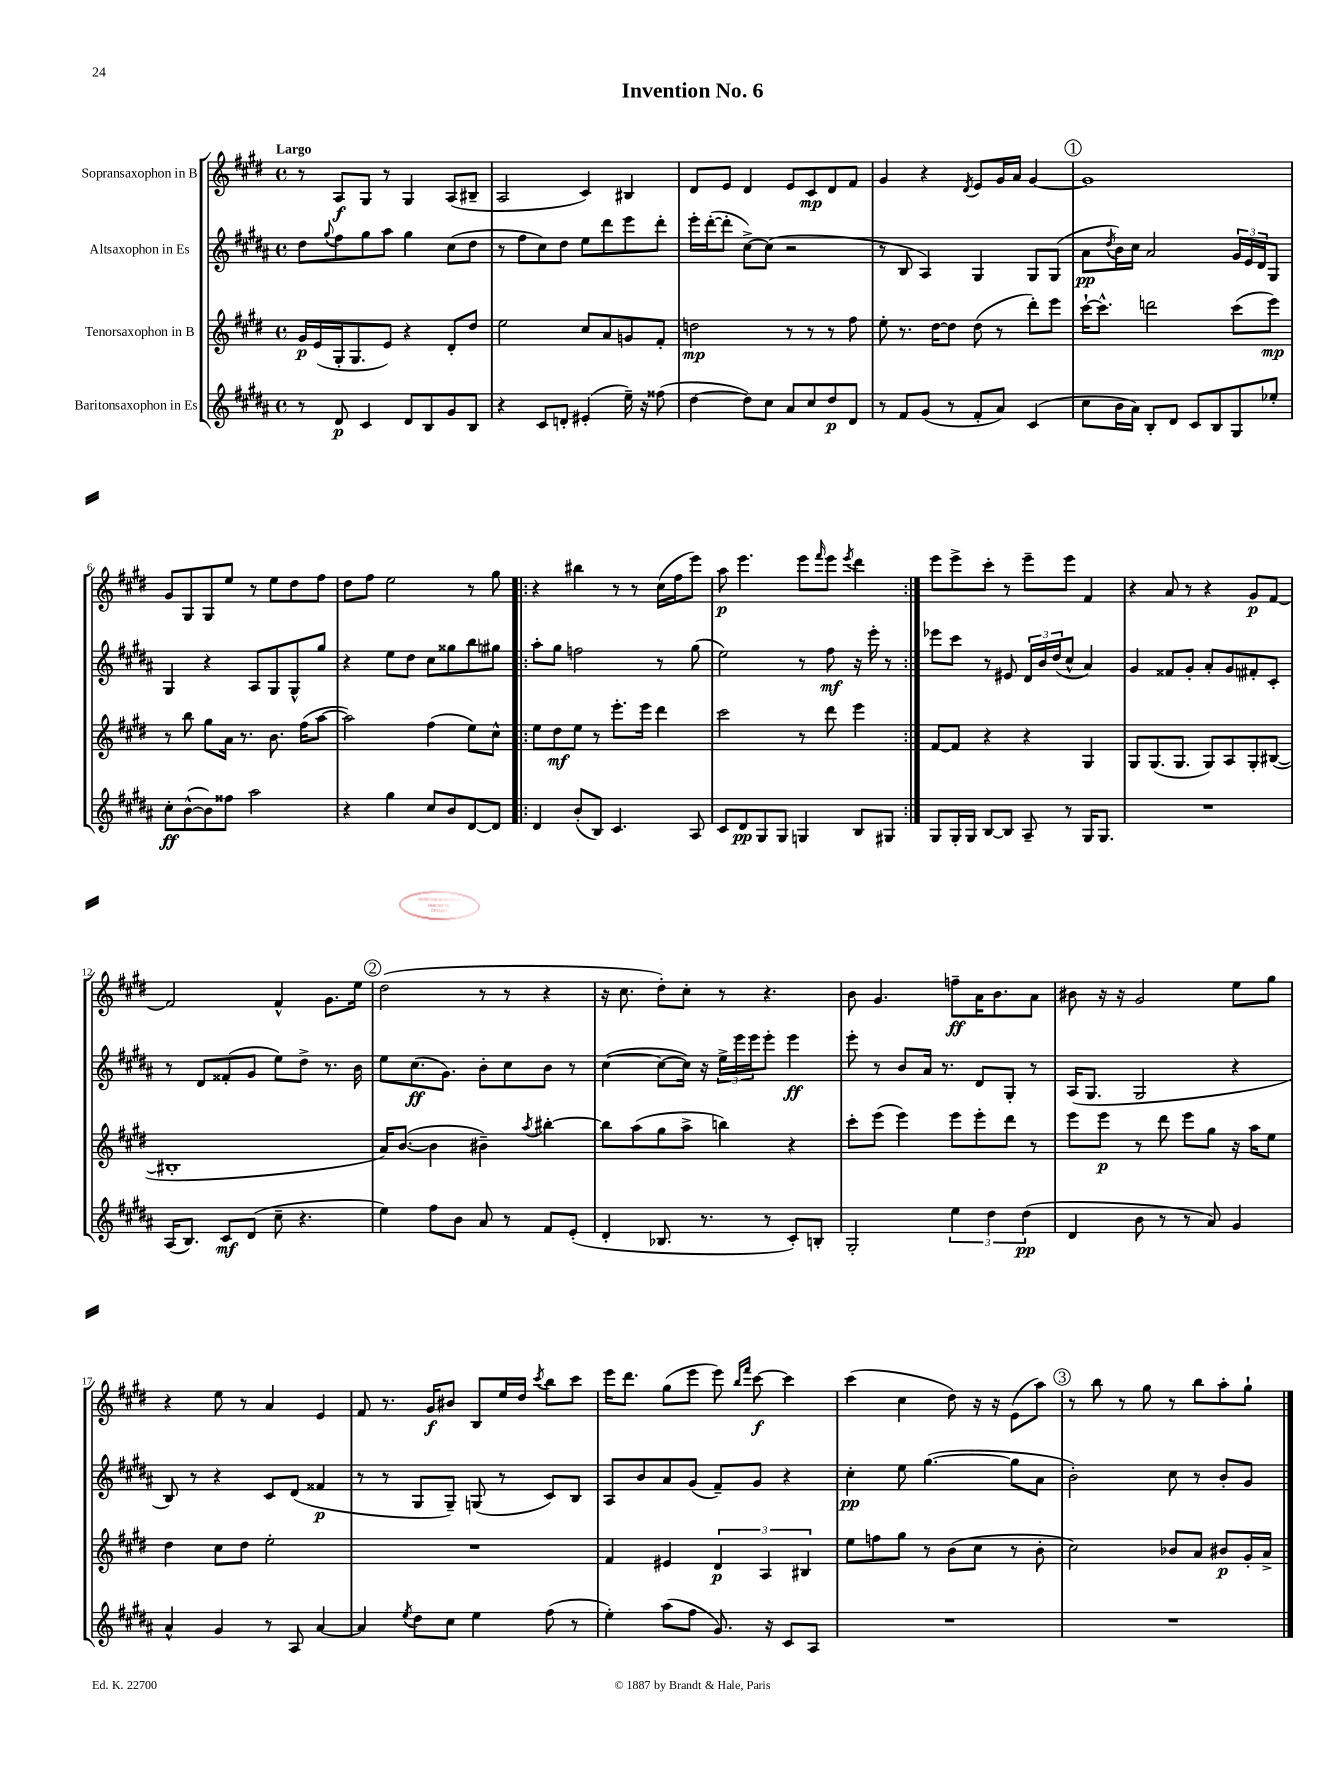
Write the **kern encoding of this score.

**kern	**kern	**kern	**kern
*staff4	*staff3	*staff2	*staff1
*clefG2	*clefG2	*clefG2	*clefG2
*k[f#c#g#d#a#]	*k[f#c#g#d#]	*k[f#c#g#d#a#]	*k[f#c#g#d#]
*M4/4	*M4/4	*M4/4	*M4/4
*met(c)	*met(c)	*met(c)	*met(c)
8r	16g#	8dd#	8r
.	(16e	.	.
.	.	8qqgg#	.
8d#	16G#'	8ff#	8A
.	8.G#	.	.
4c#	.	8gg#	8G#
.	8e)	8aa#	8r
8d#	4r	4gg#	4G#
8B	.	.	.
8g#	8d#'	(8cc#	(8A
8B	8dd#	8dd#	8B#~
=	=	=	=
4r	2ee	8r	2A
.	.	8ff#	.
8c#	.	8cc#)	.
8d'	.	8dd#	.
(4e#'	8cc#	8ee	4c#)
.	8a	8ddd#	.
16ee~)	8g	8eee	4B#
16r	.	.	.
(8ff##	8f#'	8ddd#'	.
=	=	=	=
[4dd#	2dd	16eee'	8d#
.	.	([16ddd#'	.
.	.	8ddd#']	8e
8dd#])	.	[8cc#^)	4d#
8cc#	.	(8cc#]	.
8a#	8r	2r	8e
8cc#	8r	.	8c#
8dd#	8r	.	8d#
8d#	8ff#	.	8f#
=	=	=	=
8r	8ee'	8r	4g#
8f#	8.r	8B	.
(8g#	.	4A#)	4r
.	[16dd#	.	.
8r	8dd#]	.	.
.	.	.	8qd#
8f#'	(8dd#	4G#	8e
8a#)	8r	.	16g#
.	.	.	16a
(4c#	8ddd#')	8G#	[4g#
.	8eee	(8G#	.
=	=	=	=
8cc#	[16ccc#`	8a#	1g#]
.	8.ccc#^^]	.	.
.	.	8qdd#	.
16b	.	16b)	.
16a#)	.	16cc#	.
8B'	2ddd	2a#	.
8d#	.	.	.
8c#	.	.	.
8B	.	.	.
8G#	(8ccc#	24g#	.
.	.	24e	.
.	.	24d#	.
8ee-'	8eee)	8G#	.
=	=	=	=
8cc#'	8r	4G#	8g#
([8b^^	8bb	.	8G#
8b])	8gg#	4r	8G#
8ff##	16a	.	8ee
.	8.r	.	.
2aa#	.	8A#	8r
.	8.b	8G#	8ee
.	.	8G#^^	8dd#
.	(16ff#	.	.
.	[8aa	8gg#	8ff#
=	=	=	=
4r	2aa])	4r	8dd#
.	.	.	8ff#
4gg#	.	8ee	2ee
.	.	8dd#	.
8cc#	(4ff#	8cc#	.
8b	.	8gg##	.
[8d#	8ee)	8bb	8r
8d#]	8cc#^^	8gg#	8gg#
=!|:	=!|:	=!|:	=!|:
4d#	8ee	8aa#'	4r
.	8dd#	8gg#	.
(8b'	8ee	2ff	4bb#
8B)	8r	.	.
4.c#	8.eee'	.	8r
.	.	.	8r
.	16eee	.	.
.	4ddd#	8r	(16cc#
.	.	.	16ff#
8A#	.	(8gg#	8eee)
=	=	=	=
8c#	2ccc#	2ee)	8aa
8d#	.	.	4.eee
8G#	.	.	.
8G#	.	.	.
4G	8r	8r	8eee
.	.	.	16qqfff#
.	8ddd#	8ff#	8eee
.	.	.	8qeee
8B	4eee	16r	4ddd#
.	.	16eee'	.
8G#	.	8r	.
=:|!	=:|!	=:|!	=:|!
8G#	[8f#	8eee-	8eee
16G#'	8f#]	8ccc#	8eee^
16G#	.	.	.
[8B	4r	8r	8ccc#'
8B]	.	8e#	8r
8A#~	4r	24d#	8eee~
.	.	24b	.
.	.	(24dd#	.
8r	.	8cc#^^	8eee
16G#	4G#	4a#)	4f#
8.G#	.	.	.
=	=	=	=
1r	8G#	4g#	4r
.	(8.G#	.	.
.	.	8f##	8a
.	8.G#	.	.
.	.	8g#'	8r
.	8G#)	8a#'	4r
.	8A	8g#	.
.	8G#'	8f#'	8g#
.	([8B#	8c#'	[8f#
=	=	=	=
(16A#	1B#']	8r	2f#]
8.B)	.	.	.
.	.	8d#	.
8c#	.	(8f##'	.
(8d#	.	8g#	.
8cc#~	.	8ee)	4f#^^
4.r	.	8dd#^	.
.	.	8.r	8.g#
.	.	16b	16ee
=	=	=	=
4ee)	16a)	8ee	(2dd#
.	([8.b	.	.
.	.	(8.cc#	.
8ff#	4b]	.	.
.	.	8.g#)	.
8b	.	.	.
8a#	4b#~)	8b'	8r
8r	.	8cc#	8r
.	8qaa	.	.
8f#	[4bb#'	8b	4r
(8e'	.	8r	.
=	=	=	=
4d#'	8bb#]	([4cc#	16r
.	.	.	8.cc#
.	(8aa	.	.
8.B-	8gg#	8cc#_	8dd#')
.	8aa^	16cc#])	8cc#'
8.r	.	16r	.
.	4bb)	24ee^	8r
.	.	24eee	.
.	.	24eee	.
8r	.	8eee'	4.r
8c#')	4r	4eee	.
8B'	.	.	.
=	=	=	=
2G#'	8ccc#'	8eee'	8b
.	(8eee	8r	4.g#
.	4eee)	8b	.
.	.	16a#	.
.	.	8.r	.
6ee	8eee	.	8ff~
.	8eee'	8d#	16a
6dd#	.	.	.
.	.	.	8.b
.	8ddd#	8G#'	.
(6dd#	.	.	.
.	8r	8r	8a
=	=	=	=
4d#	8eee	(16A#	8b#
.	.	8.G#	.
.	8eee	.	16r
.	.	.	16r
8b	8r	2G#	2g#
8r	8ddd#	.	.
8r	8eee	.	.
8a#)	8gg#	.	.
4g#	16r	4r	8ee
.	16aa	.	.
.	8ee	.	8gg#
=	=	=	=
4a#^^	4dd#	8B)	4r
.	.	8r	.
4g#	8cc#	4r	8ee
.	8dd#	.	8r
8r	2ee'	8c#	4a
8A#	.	(8d#	.
[4a#	.	4f##	4e
=	=	=	=
4a#]	1r	8r	8f#
.	.	8r	8.r
8qee	.	.	.
8dd#	.	8G#	.
.	.	.	16g#
8cc#	.	8G#~)	8b#
4ee	.	(8G	8B
.	.	8r	16ee
.	.	.	16dd#
.	.	.	8qccc#
(8ff#	.	8c#)	8bb
8r	.	8B	8ccc#
=	=	=	=
4ee')	4f#	8A#	16eee
.	.	.	8.ddd#
.	.	8b	.
(8aa#	4e#	8a#	(8gg#
8ff#	.	(8g#	8eee
8.g#)	6d#	8f#~)	8eee)
.	.	.	16qqbb
.	.	.	16qqfff#
.	.	8g#	[8ccc#
.	6A	.	.
16r	.	.	.
8c#	.	4r	4ccc#]
.	6B#	.	.
8A#	.	.	.
=	=	=	=
1r	8ee	4cc#'	(4ccc#
.	8ff	.	.
.	8gg#	8ee	4cc#
.	8r	([4.gg#	.
.	(8b	.	8dd#)
.	8cc#	.	16r
.	.	.	16r
.	8r	8gg#]	(8e
.	8b'	8a#	8aa)
=	=	=	=
1r	2cc#)	2b')	8r
.	.	.	8bb
.	.	.	8r
.	.	.	8gg#
.	8b-	8cc#	8r
.	8a	8r	8bb
.	8b#	8b'	8aa'
.	16g#'	8g#	8gg#`
.	16a^	.	.
==	==	==	==
*-	*-	*-	*-
